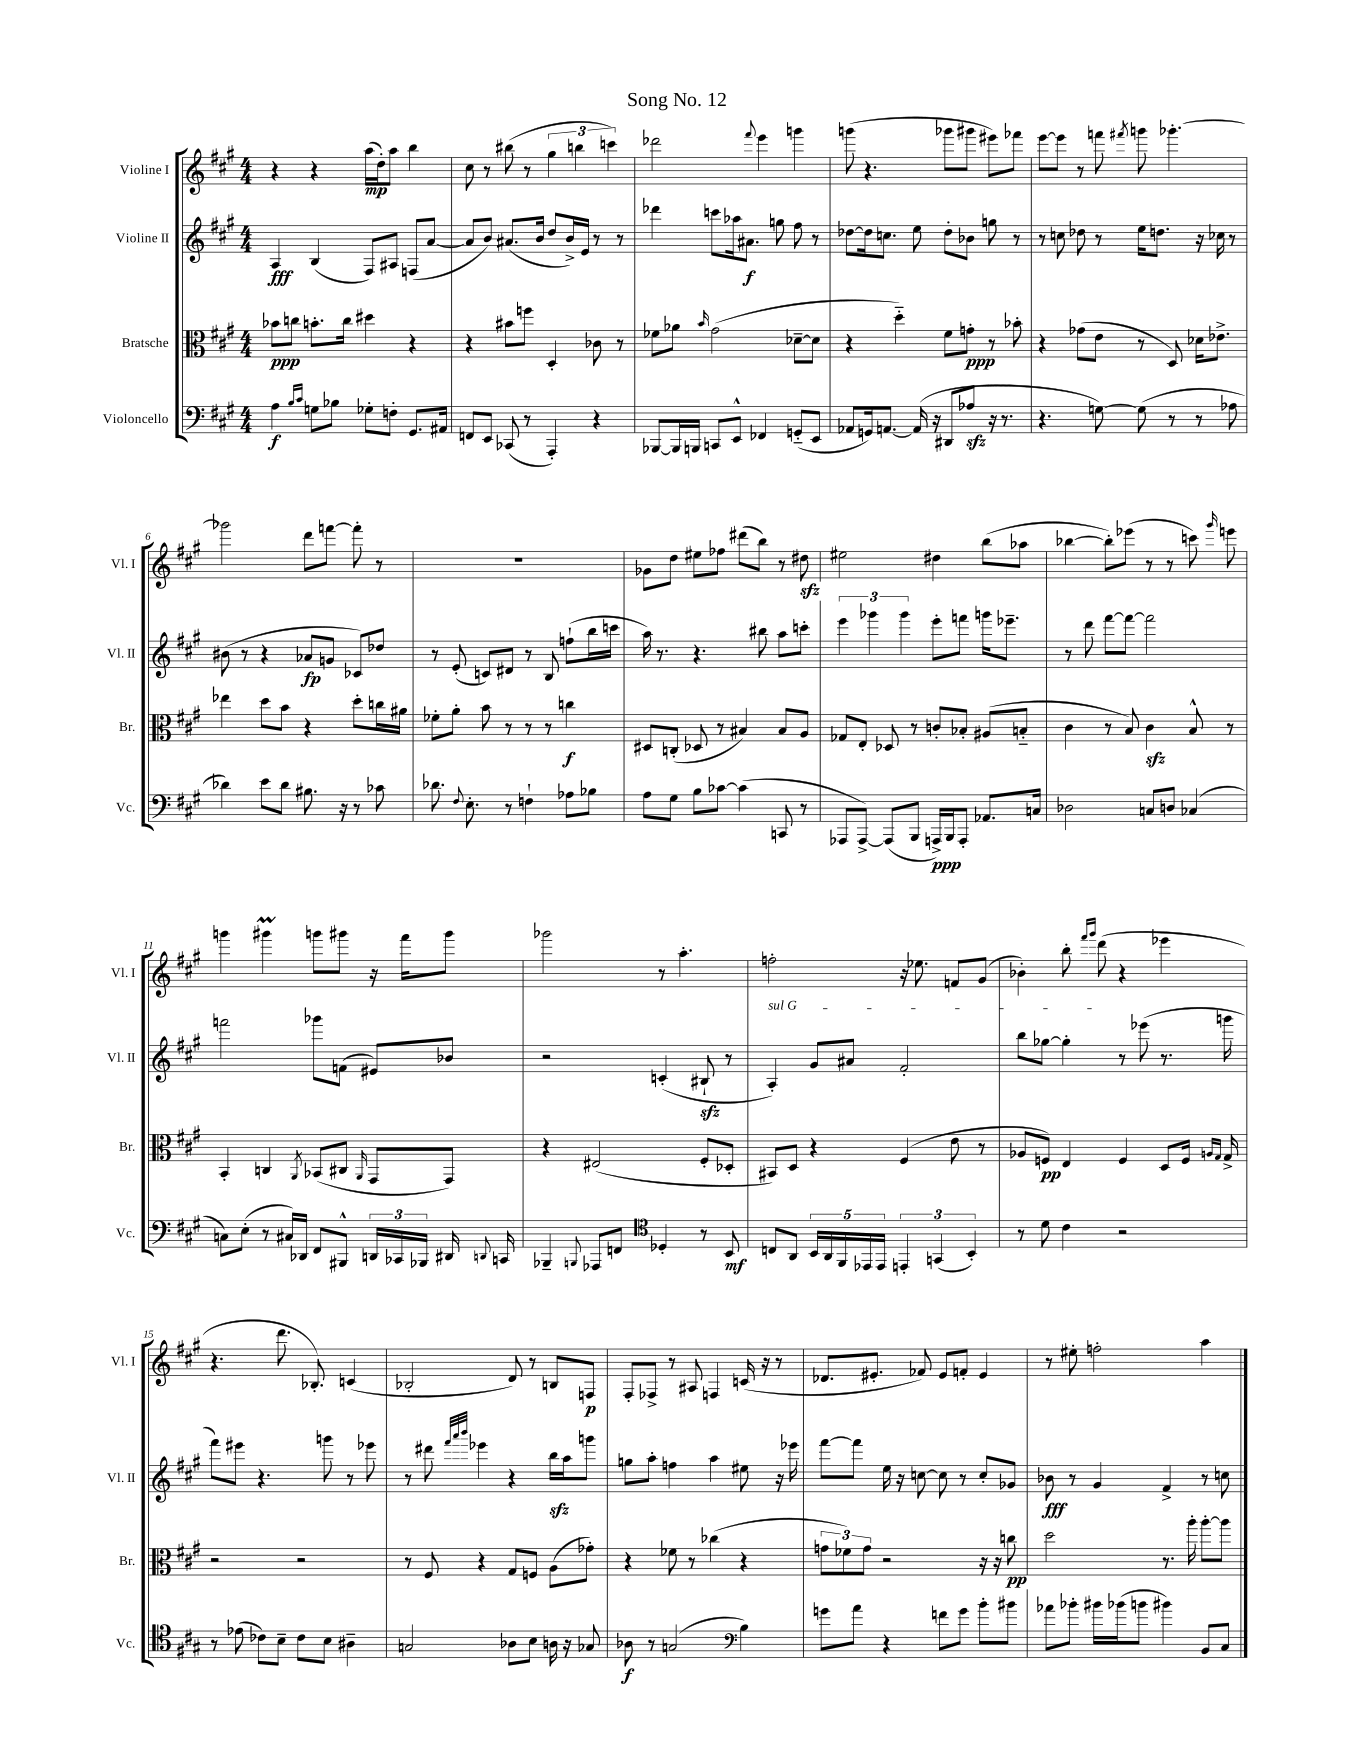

**kern	**kern	**kern	**kern
*staff4	*staff3	*staff2	*staff1
*clefF4	*clefC3	*clefG2	*clefG2
*k[f#c#g#]	*k[f#c#g#]	*k[f#c#g#]	*k[f#c#g#]
*M4/4	*M4/4	*M4/4	*M4/4
4A	8b-	4A	4r
.	8cc	.	.
16qqB	.	.	.
16qqc#	.	.	.
8G	8.b'	(4B	4r
8B-	.	.	.
.	16cc	.	.
8G-'	4dd#	8F#)	(16aa
.	.	.	16dd')
8F'	.	8A#	8aa
8.GG#	4r	(8F	4bb
.	.	[8a	.
16AA#	.	.	.
=	=	=	=
8FF	4r	8a]	8cc#
8EE	.	8b)	8r
(8CC-	8b#	(8.a#	(8bb#
8r	8ff	.	8r
.	.	16b	.
4AAA')	4D'	8dd	6gg#
.	.	16b^)	.
.	.	.	6bb
.	.	16e	.
4r	8c-	8r	.
.	.	.	6ccc)
.	8r	8r	.
=	=	=	=
[8BBB-	8f-	4ddd-	2ddd-
16BBB-]	8a-	.	.
16BBB	.	.	.
.	16qqb	.	.
8CC	(2g#	8ccc	.
8EE^^	.	16aa-	.
.	.	8.a#	.
.	.	.	8qqfff#
4FF-	.	.	4eee
.	.	8gg	.
(8GG'~	[8d-~	8ff#	4ggg
8EE	8d-]	8r	.
=	=	=	=
8AA-	4r	[8dd-	(8ggg
16GG)	.	16dd-]	4.r
[8.AA	.	8.cc	.
.	4dd'~)	.	.
(16AA]	.	8ee	.
16r	.	.	.
8DD#	8f#	8dd-'	8ggg-
8A-	8g'	8b-	8ggg#
16r	8r	8gg	8eee#)
8.r	.	.	.
.	8b-'	8r	8fff-
=	=	=	=
4.r	4r	8r	[8eee
.	.	8cc	8eee]
.	(8g-	8dd-	8r
[8G)	8e	8r	8fff
.	.	.	8qfff#
(8G]	8r	16ee	8ggg
.	.	8.dd	.
8r	8D)	.	[4.ggg-'
8r	16d-	16r	.
.	8.e-^	16cc-	.
8A-	.	8r	.
=	=	=	=
4d-)	4ee-	(8b#	2ggg-]
.	.	8r	.
8e	8dd	4r	.
8d-	8b	.	.
8.B#	4r	8a-	8ddd
.	.	8g	[8fff
16r	.	.	.
8r	8dd'	8c-)	8fff']
8c-	16cc	8dd-	8r
.	16a#	.	.
=	=	=	=
8.d-	8f-'	8r	1r
.	8a'	(8e'	.
8qqF#	.	.	.
8.E'	.	.	.
.	8b	8c)	.
8r	8r	8d#	.
4F`	8r	8r	.
.	8r	8B	.
8A-	4cc	(8ff`	.
8B-	.	16bb	.
.	.	16ccc	.
=	=	=	=
8A	8D#	16aa)	8g-
.	.	8.r	.
8G#	(8C'	.	8dd
8B	8D-	4.r	8ee#
[8c-	8r	.	8ff-
(4c-]	4B#)	.	(8ddd#
.	.	8bb#	8bb)
8CC	8B#	8aa	8r
8r	8A	8ccc'	8dd#
=	=	=	=
8AAA-	8G-	6eee	2ee#
[8AAA-^)	8E'	.	.
.	.	6ggg-	.
(8AAA-]	8D-	.	.
.	.	6ggg-	.
8BBB	8r	.	.
16AAA^)	8c'	8eee'	4dd#
16BBB	.	.	.
8AAA'	8B-'	8fff	.
8.AA-	(8A#	16ggg	(8bb
.	.	8.eee-~	.
.	8B'~	.	8aa-
16C	.	.	.
=	=	=	=
2D-	4c#	8r	[4bb-
.	.	8ddd	.
.	8r	[8fff#	8bb-'])
.	8B)	8fff#_	(8eee-
8C	4c#	2fff#]	8r
8D	.	.	8r
(4C-	8B^^	.	8ccc)
.	.	.	16qqggg#
.	8r	.	8eee
=	=	=	=
8C)	4BB'	2fff	4ggg
(8E'	.	.	.
8r	4C	.	4ggg#
16C#)	.	.	.
16DD-	.	.	.
.	8qAA	.	.
8FF#	(8BB-	8ggg-	8ggg
8BBB#^^	8C#	(8f	8ggg#
.	16qqAA	.	.
24DD	8GG#	8e#)	16r
24CC-	.	.	.
.	.	.	16fff#
24BBB-	.	.	.
16DD#	8GG#)	8b-	8ggg#
8qqDD	.	.	.
16CC	.	.	.
=	=	=	=
4BBB-~	4r	2r	2ggg-
8qqBBB	.	.	.
8AAA-	(2E#	.	.
8FF	.	.	.
*clefC4	*	*	*
4D-'	.	(4c'	8r
.	.	.	4.aa'
8r	8F#'	8B#`	.
8BB	8D-'	8r	.
=	=	=	=
8C	8BB#)	4A')	2ff'
8AA	8D	.	.
20BB	4r	8g#	.
20AA	.	.	.
20FF#	.	.	.
.	.	8a#	.
20EE-	.	.	.
20EE-	.	.	.
6EE'	(4F#	2f#'	16r
.	.	.	8.ee-
(6GG	.	.	.
.	8e	.	8f
6BB')	.	.	.
.	8r	.	(8g#
=	=	=	=
8r	8A-	8bb	4b-')
8d	8F)	[8gg-	.
4c#	4E	4gg-']	8bb'
.	.	.	16qqfff#
.	.	.	16qqggg#
.	.	.	(8ddd
2r	4F	8r	4r
.	.	(8eee-	.
.	8D	8.r	4eee-
.	16F	.	.
.	16qqA	.	.
.	16qqG#	.	.
.	16G#^	16ggg	.
=	=	=	=
8r	2r	8fff#)	4.r
(8e-	.	8eee#	.
8c-)	.	4.r	.
8B~	.	.	8.ddd
8c-	2r	.	.
.	.	.	8.B-')
8B	.	8ggg	.
4A#~	.	8r	(4c
.	.	8eee-	.
=	=	=	=
2G	8r	8r	2B-'
.	8F#	8ddd#	.
.	.	32qqfff#	.
.	.	32qqaaa	.
.	.	32qqbbb	.
.	4r	4eee-	.
8A-	8G#	4r	8d)
8B	8F	.	8r
16A	(8A	16bb	8B
16r	.	16aa	.
8G-	8g-')	8ggg	8F
=	=	=	=
8A-	4r	8gg	8F#'
8r	.	8aa'	8F-^
(2G	8f-	4ff	8r
.	8r	.	8A#
.	(4cc-	4aa	4F
*clefF4	*	*	*
4B)	4r	8ee#	(16c
.	.	.	16r
.	.	16r	8r
.	.	16eee-	.
=	=	=	=
8g	12g	[8fff#	8.d-
.	12f-)	.	.
8a	.	8fff#]	.
.	12g	.	.
.	.	.	8.e#'
4r	2r	16ee	.
.	.	16r	.
.	.	[8cc	8f-)
8f	.	8cc]	8e#
8g	.	8r	8f'
8b'	16r	8cc'	4e#
.	16r	.	.
8b#	8cc	8g-	.
=	=	=	=
8a-	2dd	8b-	8r
8b-'	.	8r	8ee#'
16b#	.	4g#	2ff'
(16b-	.	.	.
8b	.	.	.
4b#)	8.r	4f#^	.
.	16aa'	.	.
8BB	[8aa'	8r	4aa
8C#	8aa]	8cc	.
==	==	==	==
*-	*-	*-	*-
